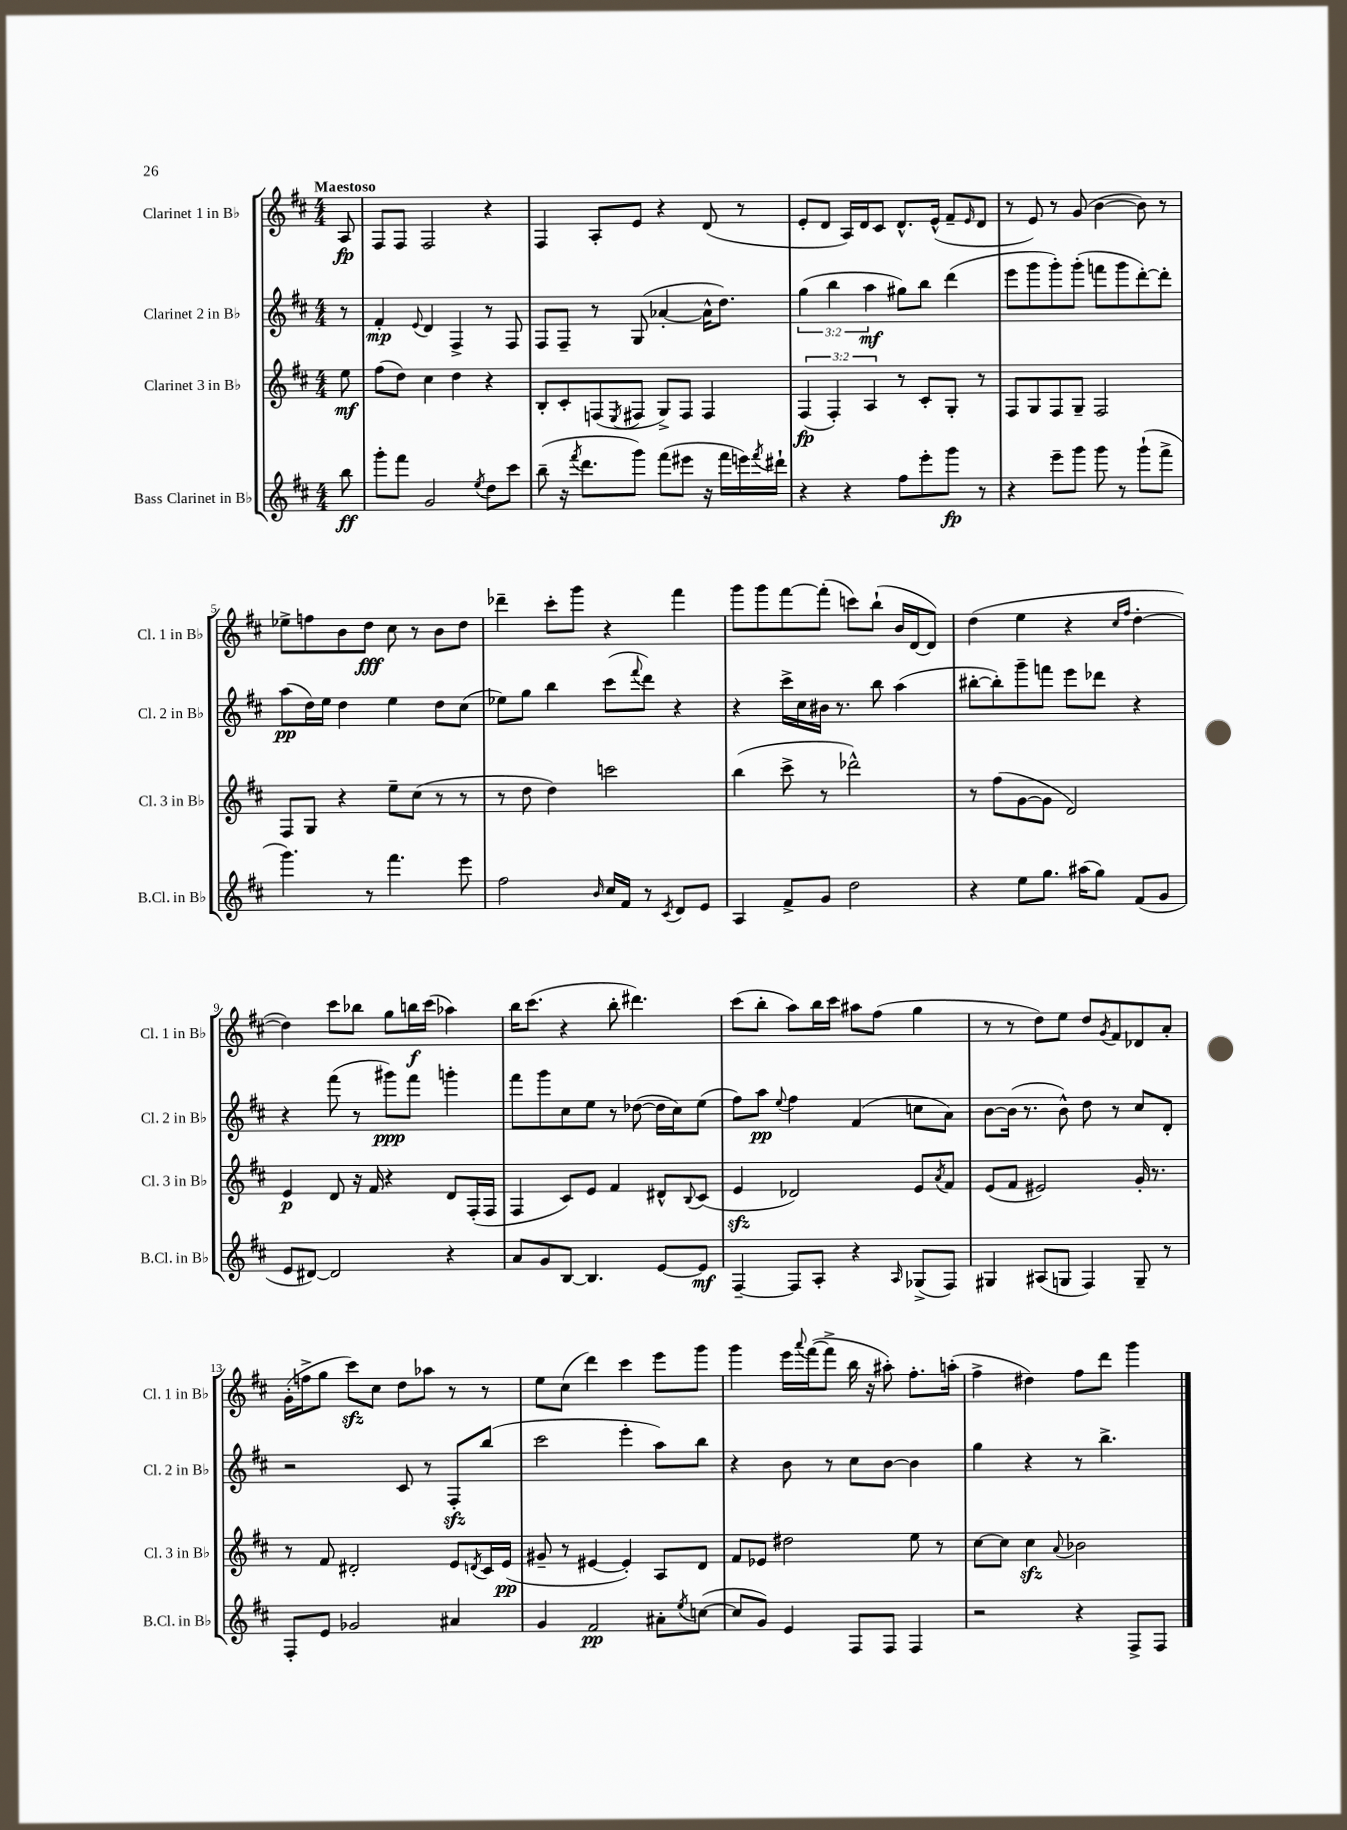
<<
\new StaffGroup <<
\new Staff = "s0" \with { instrumentName = "Clarinet 1 in Bb" shortInstrumentName = "Cl. 1 in Bb" } {
    \clef treble \key d \major \numericTimeSignature \time 4/4 \partial 8 \tempo "Maestoso"
    a8\fp |
    fis8 fis8 fis2 r4 |
    fis4 a8-. e'8 r4 d'8( r8 |
    e'8-. d'8 a16) d'16 cis'8 d'8.-^ e'16-^( fis'8-- \grace { e'16 } d'8 |
    r8 e'8) r8 g'8( b'4~ b'8) r8 |
    ees''8-> f''8 b'8 d''8\fff cis''8 r8 b'8 d''8 |
    des'''4-- cis'''8-. g'''8 r4 fis'''4 |
    g'''8 g'''8 fis'''8~ fis'''8-.( c'''8) b''8-!( b'16 d'16~ d'8) |
    d''4( e''4 r4 \grace { cis''16 fis''16 } d''4~-. |
    d''4) cis'''8 bes''8 g''8 b''16\f cis'''16( aes''4) |
    b''16 cis'''8.( r4 b''8-. dis'''4.) |
    cis'''8( b''8-. a''8) b''16 cis'''16 ais''8 fis''8( g''4 |
    r8 r8 d''8) e''8 d''8 \acciaccatura { g'8 } fis'8 des'8 a'8-. |
    g'16-.( f''16-> g''8 cis'''8\sfz) cis''8 d''8 aes''8 r8 r8 |
    e''8 cis''8( d'''4) cis'''4 e'''8 g'''8 |
    g'''4 e'''16 \appoggiatura { a'''8 } fis'''16~( fis'''8-> b''16 r16 ais''8-.) fis''8.-. a''16-.( |
    fis''4-> dis''4) fis''8 d'''8 g'''4 \bar "|." |
}
\new Staff = "s1" \with { instrumentName = "Clarinet 2 in Bb" shortInstrumentName = "Cl. 2 in Bb" } {
    \clef treble \key d \major \numericTimeSignature \time 4/4 \override Staff.TupletNumber.text = #tuplet-number::calc-fraction-text \partial 8
    r8 |
    fis'4-.\mp \appoggiatura { e'8 } d'4 fis4-> r8 fis8 |
    fis8 fis8-- r8 g8( aes'4~-. aes'16-^ d''8.) |
    \tuplet 3/2 { g''4( b''4 a''4\mf } gis''8) b''8 d'''4( |
    e'''8 g'''8 g'''8-.) g'''8-.( f'''8 g'''8 d'''8~-.) d'''8-. |
    a''8\pp( d''16) e''16 d''4 e''4 d''8 cis''8( |
    ees''8) g''8 b''4 cis'''8( \appoggiatura { fis'''8 } d'''8) r4 |
    r4 cis'''16-> cis''16 bis'16 r8. b''8 a''4( |
    bis''8~-. bis''8-.) g'''8-- f'''8 e'''8 des'''8 r4 |
    r4 fis'''8( r8 gis'''8\ppp) fis'''8 g'''4-. |
    fis'''8 g'''8 cis''8 e''8 r8 des''8~( des''16 cis''16) e''8( |
    fis''8) a''8\pp \appoggiatura { e''8 } fis''4 fis'4( c''8 a'8) |
    b'8~ b'16( r8. b'8-^) d''8 r8 cis''8 d'8-. |
    r2 cis'8 r8 fis8-.\sfz b''8( |
    cis'''2 e'''4-. a''8) b''8 |
    r4 b'8 r8 cis''8 b'8~ b'4 |
    g''4 r4 r8 b''4.-> \bar "|." |
}
\new Staff = "s2" \with { instrumentName = "Clarinet 3 in Bb" shortInstrumentName = "Cl. 3 in Bb" } {
    \clef treble \key d \major \numericTimeSignature \time 4/4 \override Staff.TupletNumber.text = #tuplet-number::calc-fraction-text \partial 8
    e''8\mf |
    fis''8( d''8) cis''4 d''4 r4 |
    b8-. cis'8-. f8( \acciaccatura { e8 } fis8 g8->) fis8 fis4 |
    \tuplet 3/2 { fis4\fp( fis4-.) a4 } r8 cis'8-. g8-. r8 |
    fis8 g8 fis8 g8-- fis2 |
    fis8 g8 r4 e''8-- cis''8( r8 r8 |
    r8 d''8 d''4) c'''2 |
    b''4( cis'''8-> r8 des'''2-^) |
    r8 fis''8( g'8~ g'8 d'2) |
    e'4\p d'8 r16 fis'16 r4 d'8 fis16-.( fis16 |
    fis4 cis'8) e'8 fis'4 dis'8-^ \appoggiatura { b8 } cis'8( |
    e'4\sfz des'2) e'8 \acciaccatura { a'8 } fis'8 |
    e'8( fis'8 eis'2) g'16-. r8. |
    r8 fis'8 dis'2-. e'8 \acciaccatura { d'8 } cis'16 e'16\pp( |
    gis'8-- r8 eis'4~ eis'4-.) a8 d'8 |
    fis'8 ees'8 dis''2 e''8 r8 |
    cis''8~ cis''8 cis''4\sfz \appoggiatura { a'8 } bes'2 \bar "|." |
}
\new Staff = "s3" \with { instrumentName = "Bass Clarinet in Bb" shortInstrumentName = "B.Cl. in Bb" } {
    \clef treble \key d \major \numericTimeSignature \time 4/4 \partial 8
    b''8\ff |
    g'''8-. fis'''8 g'2 \acciaccatura { e''8 } d''8 cis'''8 |
    b''8--( r16 \acciaccatura { fis'''8 } d'''8. g'''8) fis'''8( eis'''8 r16 fis'''16 e'''16) \acciaccatura { fis'''8 } dis'''16-! |
    r4 r4 fis''8 e'''8-. g'''8\fp r8 |
    r4 e'''8-- g'''8 g'''8 r8 g'''8-!( fis'''8-> |
    g'''4.) r8 fis'''4. e'''8 |
    fis''2 \grace { b'16 } cis''16 fis'16 r8 \acciaccatura { cis'8 } d'8 e'8 |
    a4 fis'8-> g'8 d''2 |
    r4 e''8 g''8. ais''16( g''8) fis'8( g'8 |
    e'8 dis'8~) dis'2 r4 |
    a'8 g'8 b8~ b4. e'8~ e'8\mf |
    fis4~-- fis8 a8-. r4 \grace { a16 } ges8->( fis8) |
    gis4 ais8( g8 fis4) g8-- r8 |
    fis8-. e'8 ges'2 ais'4 |
    g'4 fis'2\pp ais'8-. \acciaccatura { e''8 } c''8~( |
    c''8 g'8) e'4 fis8 fis8 fis4 |
    r2 r4 fis8-> fis8 \bar "|." |
}
>>
>>
